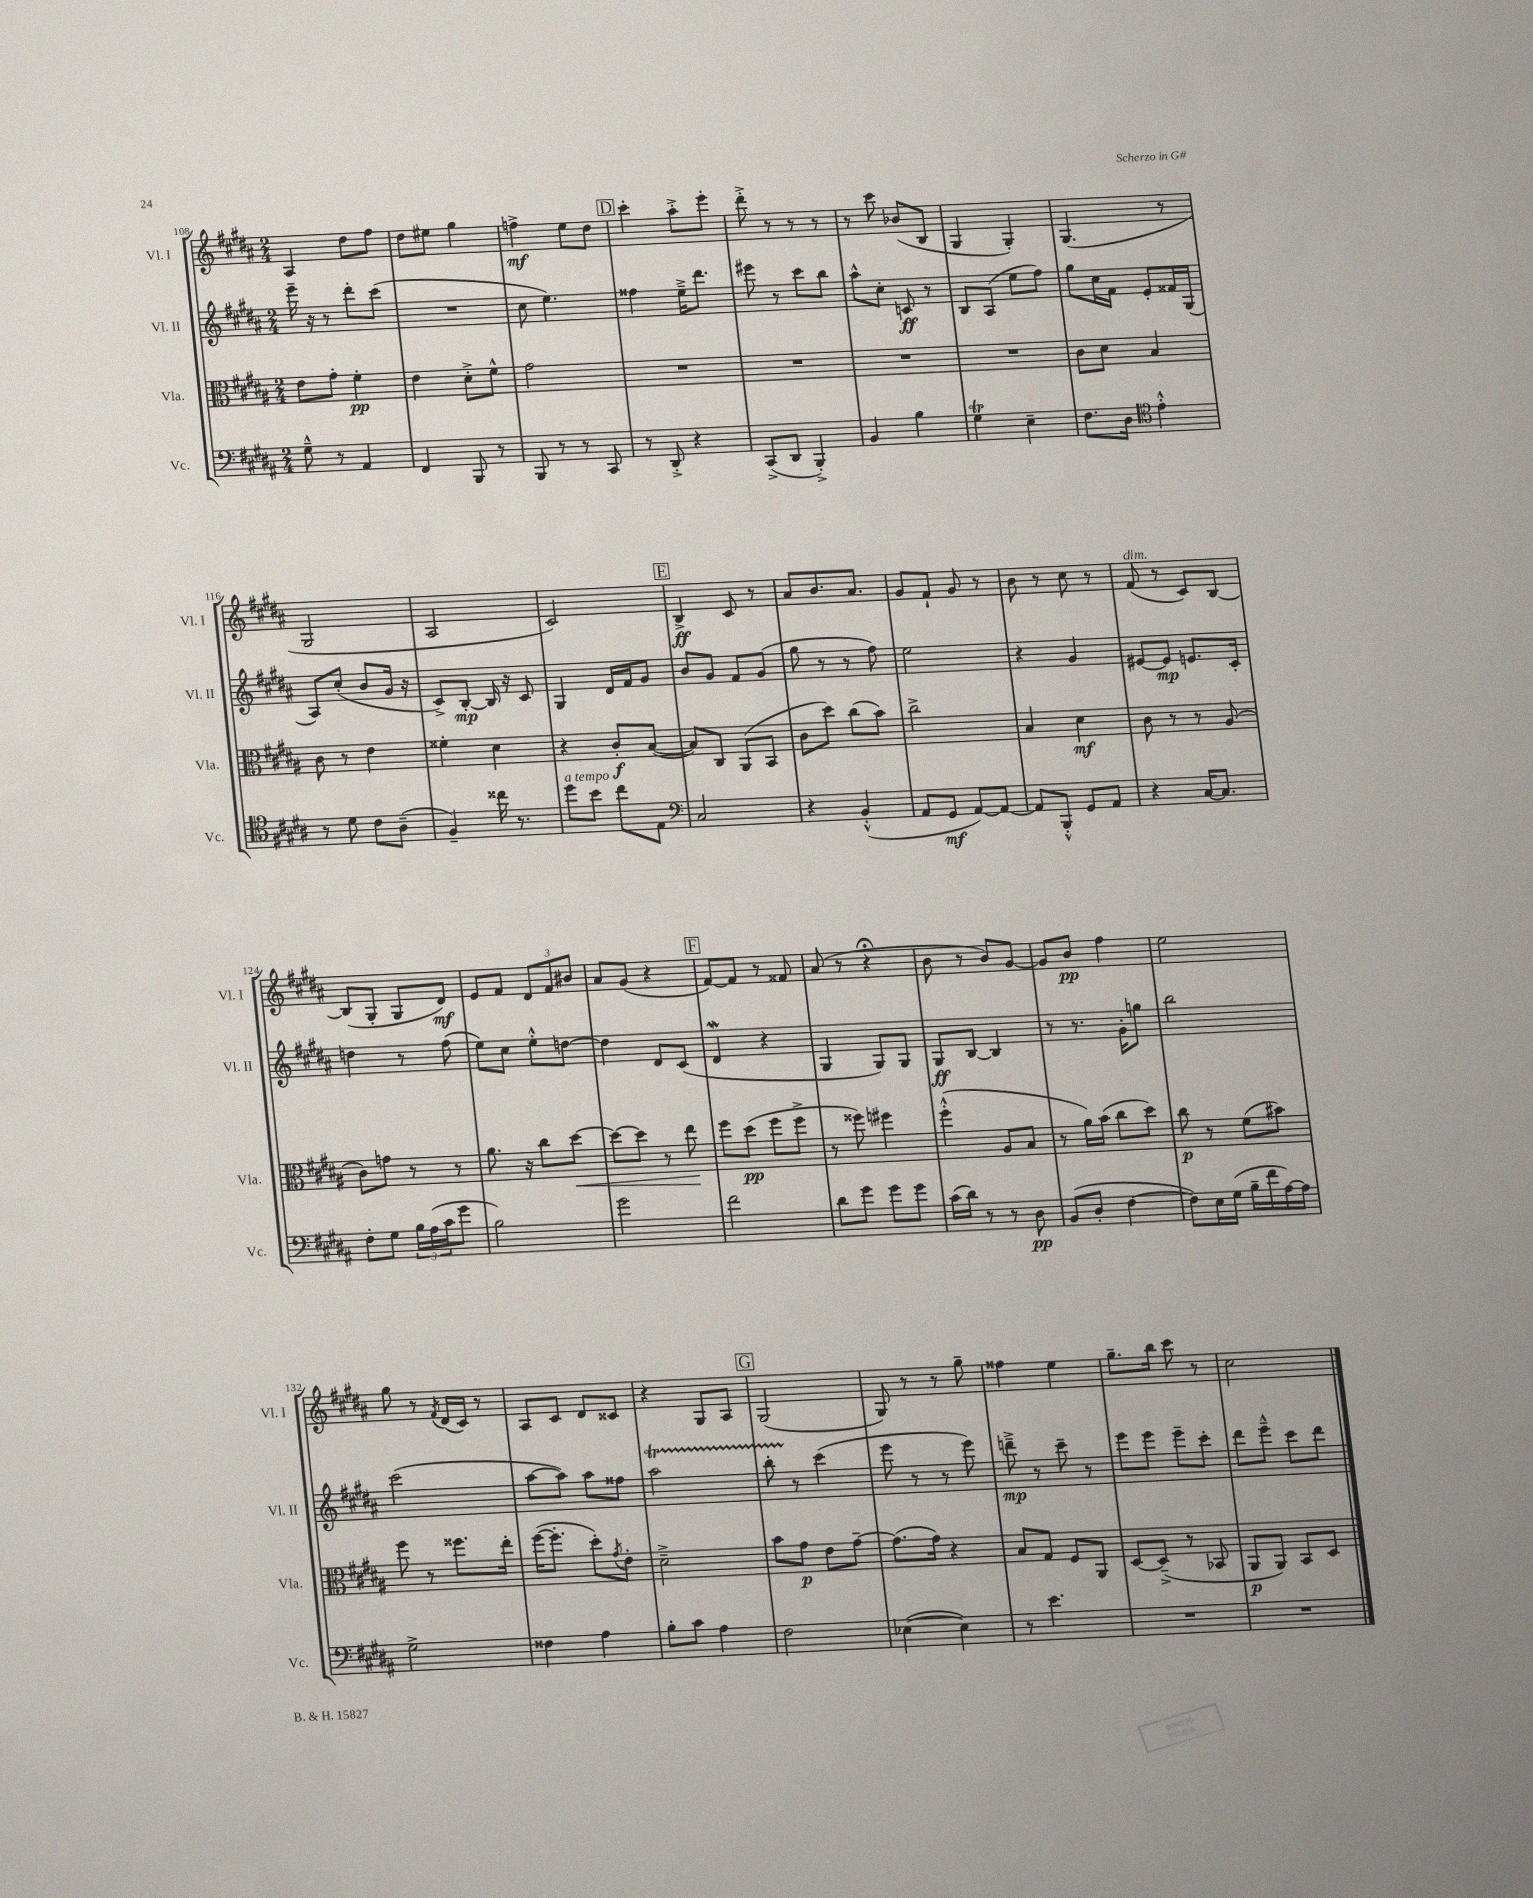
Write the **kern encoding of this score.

**kern	**kern	**kern	**kern
*staff4	*staff3	*staff2	*staff1
*clefF4	*clefC3	*clefG2	*clefG2
*k[f#c#g#d#a#]	*k[f#c#g#d#a#]	*k[f#c#g#d#a#]	*k[f#c#g#d#a#]
*M2/4	*M2/4	*M2/4	*M2/4
8G#~^^	8e	16eee~	4A#
.	.	16r	.
8r	8g#'	8r	.
4AA#	4f#'	8ddd#'	8dd#
.	.	(8ccc#	8ff#
=	=	=	=
4FF#	4e	2r	8dd#
.	.	.	8ee#
8BBB	8d#'^	.	4gg#
8r	8f#^^	.	.
=	=	=	=
8BBB	2g#	8cc#	4ff^
8r	.	4.ee)	.
8r	.	.	8ee
8CC#	.	.	8dd#
=	=	=	=
8r	2r	4ff##	4ccc#'
8DD#'^	.	.	.
4r	.	16ee~^	8aa#'^
.	.	8.ddd#	.
.	.	.	8eee'
=	=	=	=
(8CC#^	2r	8eee#	8ddd#'^
8DD#	.	8r	8r
4BBB'^)	.	8ccc#	8r
.	.	8bb	8r
=	=	=	=
4BB	2r	8aa#^^	8r
.	.	8cc#'	8ccc#
4B	.	8c	(8b-
.	.	8r	8B
=	=	=	=
4G#	2r	8B	4G#
.	.	(8A#	.
4E~	.	8ee	4G#')
.	.	8ff#)	.
=	=	=	=
8.F#	8c#	8gg#	(4.G#
.	8d#	16cc#	.
16D#	.	16f#	.
*clefC4	*	*	*
4e'^^	4B	8e'	.
.	.	16f##	8r
.	.	(16G#	.
=	=	=	=
8r	8c#	8A#)	2G#
8d#	8r	(8cc#'	.
8c#	4e	8b	.
(8A#~	.	16g#	.
.	.	16r	.
=	=	=	=
4F#~)	4f##'	8c#^)	2A#
.	.	[8B'	.
16cc##	4d#	16B]	.
8.r	.	16r	.
.	.	8c#	.
=	=	=	=
8dd#	4r	4G#	2c#)
8b	.	.	.
8cc#	8c#'	16d#	.
.	.	16f#	.
8E	([8B	8g#	.
=	=	=	=
*clefF4	*	*	*
2C#	8B])	8b	4B^
.	8C#	8g#	.
.	(8AA#	8f#	8c#
.	8BB	(8g#	8r
=	=	=	=
4r	8c#	8gg#	8a#
.	8dd#)	8r	8.b
(4BB'^^	(8cc#	8r	.
.	.	.	8.a#
.	8b)	8ff#)	.
=	=	=	=
8AA#	2cc#^	2ee	8g#
8GG#	.	.	8f#`
[8AA#)	.	.	8g#
8AA#_	.	.	8r
=	=	=	=
8AA#]	4B	4r	8b
8BBB'^^	.	.	8r
8GG#	4d#	4g#	8cc#
8AA#	.	.	8r
=	=	=	=
4r	8c#	[8e#	(8f#
.	8r	8e#]	8r
[16C#	8r	8.e	8c#)
8.C#]	.	.	.
.	(8A#	.	[8B
.	.	16c#'	.
=	=	=	=
8F#'	8c#)	4dd	(8B]
8G#	8g	.	8G#'
24B	8r	8r	8G#
(24A#	.	.	.
24c#	.	.	.
8g#	8r	(8ff#	8d#)
=	=	=	=
2B)	8.a#	8ee)	8e
.	.	8cc#	8f#
.	16r	.	.
.	8cc#	8ee'^^	12d#
.	.	.	12f#
.	[8dd#	[8dd	.
.	.	.	12b#
=	=	=	=
2g#	8dd#_	4dd]	8a#
.	8dd#]	.	(8g#
.	8r	8d#	4r
.	8ee	(8c#	.
=	=	=	=
2f#	8ff#	4d#	[8f#)
.	(8dd#	.	8f#]
.	8ff#	4r	8r
.	8ff#^	.	8f##
=	=	=	=
8d#	8r	4G#	(8a#
8g#	8ff##)	.	8r
8g#	4ff#	8G#)	4r;
8g#	.	8G#	.
=	=	=	=
(16c#	(4ff#'^^	8G#	8b
16d#)	.	.	.
8r	.	[8B	8r
8r	8A#	4B]	8b)
8D#	8B	.	[8g#
=	=	=	=
(8BB	8r	8r	8g#]
8D#'	16a#)	8.r	8b
.	(16b	.	.
[4F#	8cc#	.	4ff#
.	.	16g#'	.
.	8dd#)	8gg	.
=	=	=	=
8F#])	8cc#	2bb	2ee
16E	8r	.	.
(16G#	.	.	.
16B~	(8f#	.	.
16f#	.	.	.
[16A#)	8b#)	.	.
16A#]	.	.	.
=	=	=	=
2G#^	8ff#	(2ccc#	8gg#
.	8r	.	8r
.	.	.	8qf#
.	8.ff##	.	(16d#
.	.	.	16c#)
.	.	.	8r
.	16ee'	.	.
=	=	=	=
4F##	([16ff#	[8aa#	8A#
.	8.ff#']	.	.
.	.	8aa#])	8c#
4A#	8dd#')	8aa#	8d#
.	8qg#	.	.
.	8e'	8ff##	8c##
=	=	=	=
8B'	2d#~^	2aa#	4r
8c#	.	.	.
4A#	.	.	8G#
.	.	.	8A#
=	=	=	=
2F#	8b	8bb'	(2G#
.	8g#	8r	.
.	8e	(4ccc#	.
.	[8g#~	.	.
=	=	=	=
([4E-	(8.g#]	8eee	8G#)
.	.	8r	8r
.	16g#)	.	.
4E-])	4r	8r	8r
.	.	8eee)	8gg#~
=	=	=	=
8r	8B	8ddd~^	4ff##
4.e	8G#	8r	.
.	8F#	8ccc#~	4ee
.	8AA#	8r	.
=	=	=	=
2r	[8D#	8eee	8.gg#~
.	(8D#~^]	8eee	.
.	.	.	16bb
.	8r	8eee~	8ccc#
.	8BB-	8ccc#'	8r
=	=	=	=
2r	8AA#	8ddd#	2cc#
.	8AA#)	8eee~^^	.
.	8BB	8ccc#	.
.	8D#	8ddd#	.
==	==	==	==
*-	*-	*-	*-
